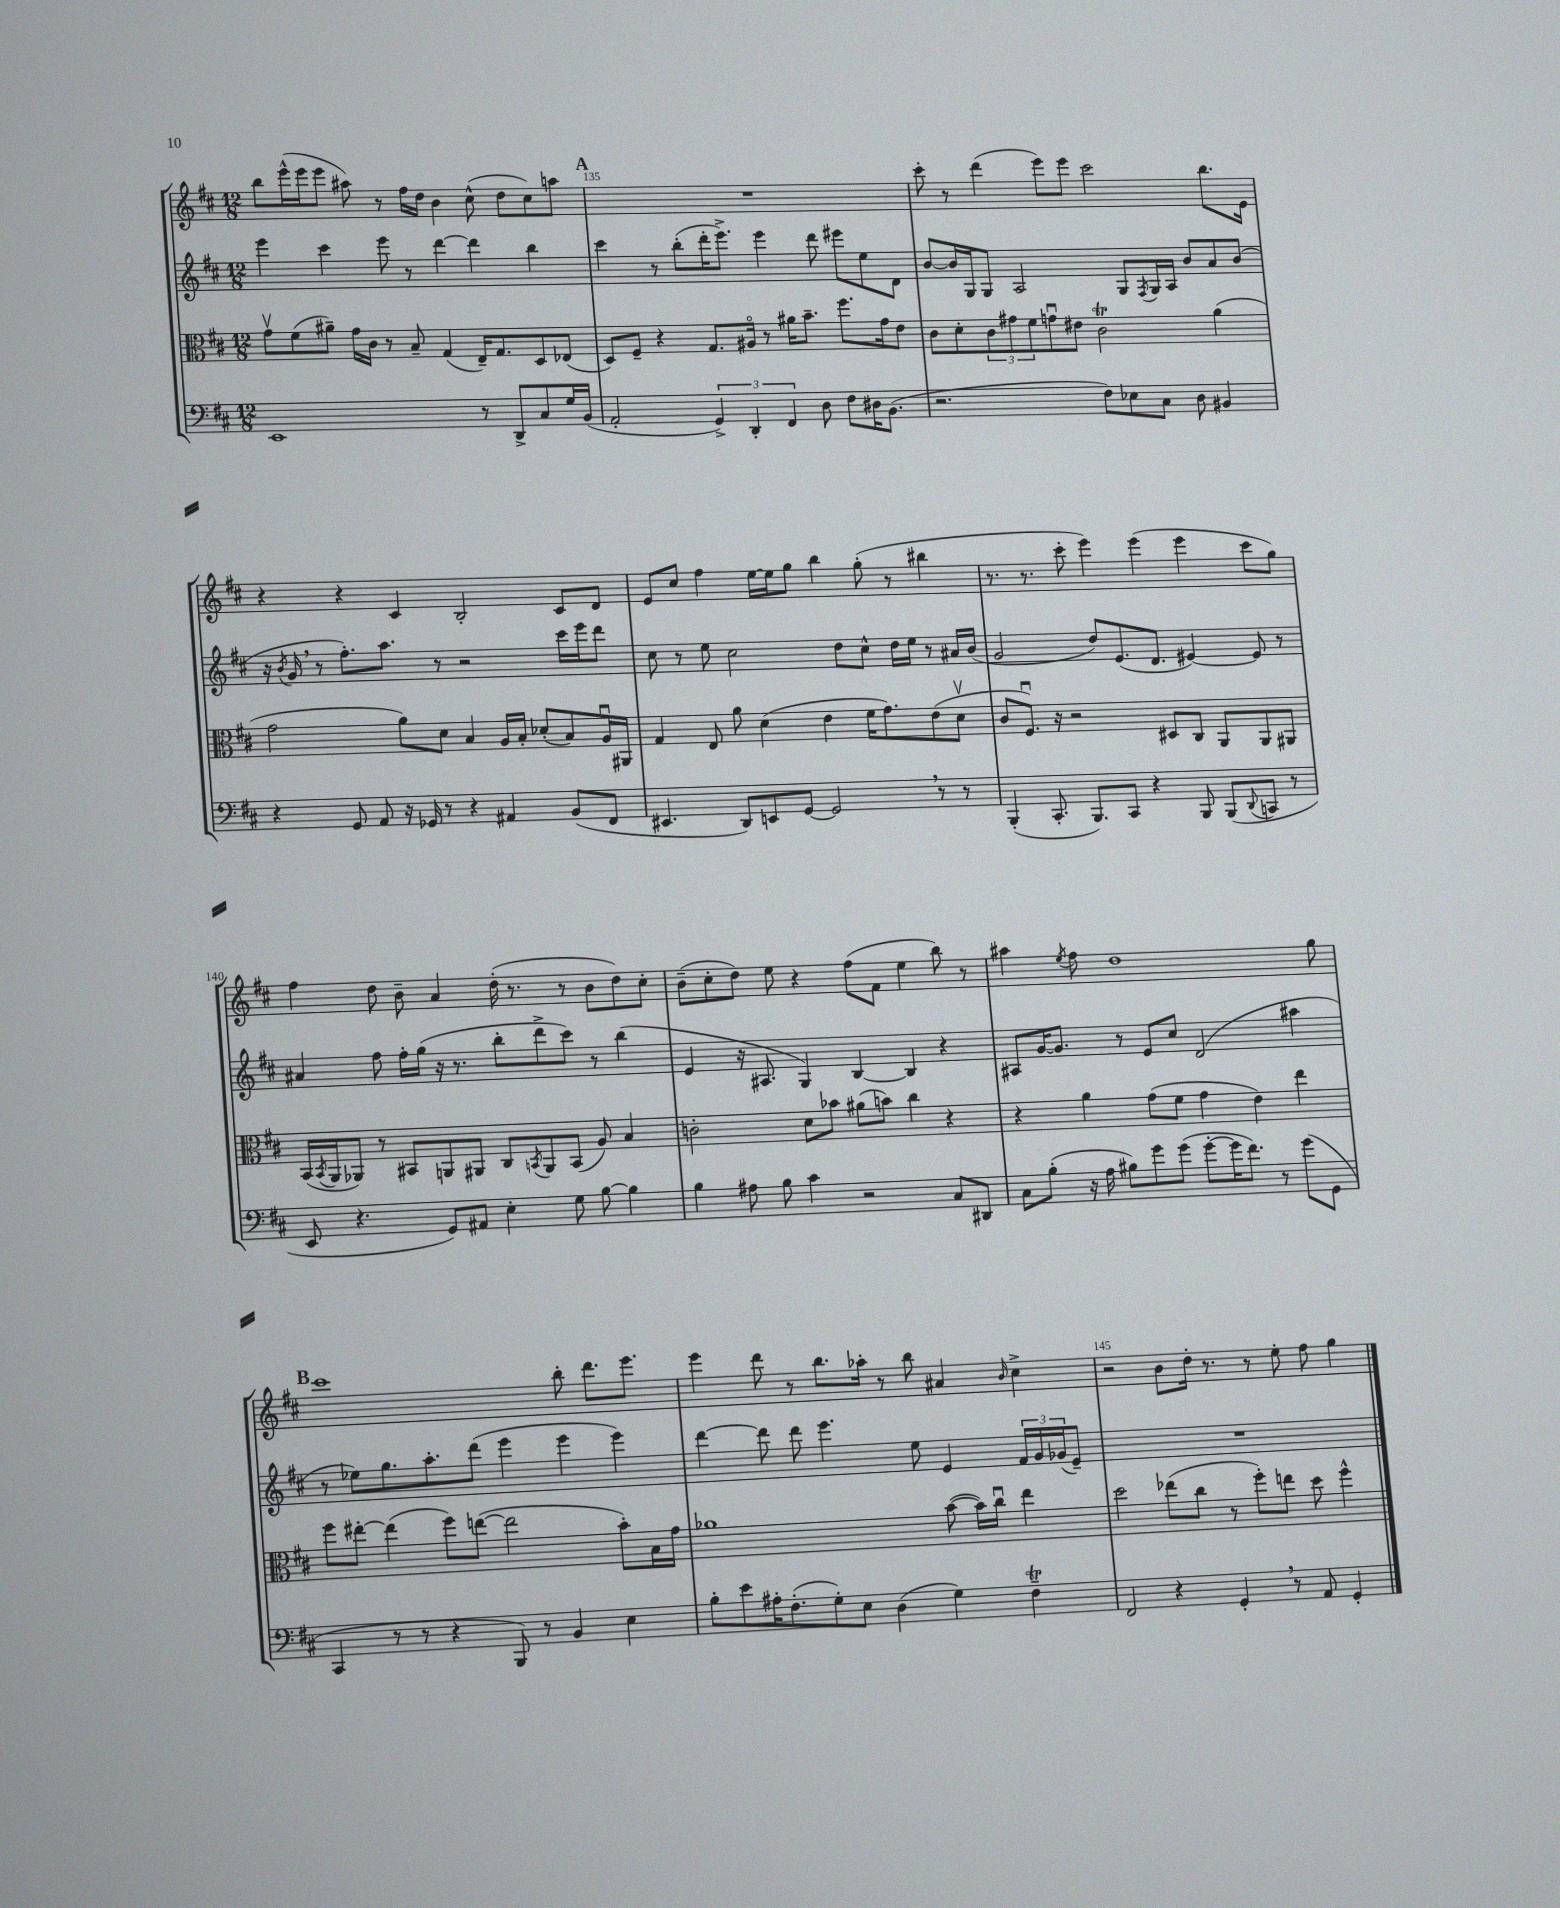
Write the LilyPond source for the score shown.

<<
\new StaffGroup <<
\new Staff = "s0" {
    \clef treble \key d \major \numericTimeSignature \time 12/8
    b''8 e'''16-^( e'''16 e'''8 ais''8) r8 fis''16 d''16 b'4 cis''8-^( d''8 cis''8) a''8 |
    \mark \markup { \bold "A" } R1. |
    cis'''8-. r8 d'''4( e'''8) e'''8 cis'''2 b''8. e'16 |
    r4 r4 cis'4 b2-. cis'8 d'8 |
    e'8 cis''8 fis''4 e''16~ e''16 g''8 b''4 g''8-.( r8 bis''4 |
    r8. r8. cis'''8-. e'''4) e'''4( e'''4 cis'''8 g''8) |
    fis''4 d''8 b'8-- a'4 d''16-.( r8. r8 b'8 d''8) cis''8-. |
    b'8--( cis''8-. d''8) e''8 r4 fis''8( fis'8 e''4 b''8) r8 |
    ais''4 \acciaccatura { e''8 } fis''8 d''1 g''8 |
    \mark \markup { \bold "B" } cis'''1 b''8-. d'''8. e'''8. |
    e'''4 d'''8 r8 b''8. aes''16-. r8 b''8 ais'4 \grace { b'16 } cis''4-> |
    r2 b'8 d''16-. r8. r8 e''8-. fis''8 g''4 \bar "|." |
}
\new Staff = "s1" {
    \clef treble \key d \major \numericTimeSignature \time 12/8
    e'''4 cis'''4 e'''8 r8 d'''4~ d'''4 b''4 |
    \mark \markup { \bold "A" } cis'''4 r8 b''8-.( d'''16-. e'''8.->) e'''4 d'''8 eis'''8 e''8 d'8 |
    b'8~ b'16 g16 g8 a2 g8 \acciaccatura { fis8 } g16 a16 b'8 a'8 b'8( |
    r16 \acciaccatura { b'8 } g'16 \breathe r8 fis''8.-.) a''8. r8 r2 cis'''16 e'''16 d'''8 |
    cis''8 r8 e''8 cis''2 d''8 cis''8-^ d''16 e''16 r8 ais'16 b'16( |
    g'2 d''8) e'8.( d'8. eis'4~) eis'8 r8 |
    ais'4 fis''8 fis''16-. g''16( r16 r8. b''8-. d'''8-> cis'''8) r8 b''4( |
    e'4 r16 ais8. g4) b4~ b4 r4 |
    ais8 g'16~ g'8. r8 e'8 cis''8 d'2( ais''4 |
    \mark \markup { \bold "B" } r8 ees''8) g''8. a''8.-. d'''8( e'''4 e'''4 e'''4) |
    d'''4~ d'''8 d'''8 e'''4. e''8 e'4 \tuplet 3/2 { fis'16 g'16 ges'16( } e'8--) |
    R1. \bar "|." |
}
\new Staff = "s2" {
    \clef alto \key d \major \numericTimeSignature \time 12/8
    g'8\upbow fis'8( ais'8--) g'16 cis'16 r8 b8-- g4( e16--) g8. d8 ees8( |
    \mark \markup { \bold "A" } d8) fis8-- r4 g8. ais16\flageolet r8 ais'16 b'8.-- fis''8. g'16 e'8 |
    cis'8 d'8-. \tuplet 3/2 { cis'8 gis'8 fis'8 } g'8\downbow eis'8 cis'2\trill a'4( |
    g'2 a'8) d'8 b4 a16 b16-. des'8-.( b8) a16\downbow ais,16 |
    g4 e8 a'8 d'4( e'4 fis'16 g'8.) e'8( d'8\upbow |
    cis'8 fis8.\downbow) r16 r2 dis8 cis8 a,8 a,8 ais,8 |
    b,16( \acciaccatura { b,8 } a,16 aes,8) r8 bis,8 a,8 ais,8 cis8 \acciaccatura { b,8 } ais,8 b,8( a8) b4 |
    c'2-. d'8 bes'8 ais'8( b'8) cis''4 r4 |
    r4 a'4 g'8( fis'8 g'4 e'4) e''4 |
    \mark \markup { \bold "B" } fis''8 eis''8~-. eis''4( fis''8) e''8~( e''2 b'8-.) b16 g'16 |
    aes'1 b'8~( b'16) cis''16\downbow e''4 |
    d''2 ees''8( cis''8 r8 fis''8-.) e''8 d''8 fis''4-^ \bar "|." |
}
\new Staff = "s3" {
    \clef bass \key d \major \numericTimeSignature \time 12/8
    e,1 r8 d,8-> cis8 g16 b,16( |
    \mark \markup { \bold "A" } a,2-. \tuplet 3/2 { g,4->) d,4-. fis,4 } d8 fis8 dis16 b,8.( |
    r2. fis8) ees8 cis8 d8 bis,4 |
    r4 g,8 a,8 r16 ges,16 r8 r4 ais,4 b,8( fis,8 |
    eis,4. d,8) e,8 g,8~ g,2 \breathe r8 r8 |
    b,,4-.( cis,8.-. b,,8.) cis,8 r4 b,,8 b,,8( \appoggiatura { d,8 } c,8 r8 |
    e,8 r4. g,8) ais,8 e4-. g8 b8~ b4 |
    b4 ais8 b8 cis'4 r2 cis8 dis,8 |
    cis8 b8-.( r16 a16 bis8) g'8 g'8( g'8~-. g'16 fis'8.) r8 g'8( g,8 |
    \mark \markup { \bold "B" } cis,4 r8 r8 r4 b,,8) r8 b,4 e4 |
    b8-. e'8 ais16-. fis8.-.( g8-.) e8 d4( g4) fis4--\trill |
    fis,2 r4 g,4-. \breathe r8 a,8 g,4-. \bar "|." |
}
>>
>>
\layout { \context { \Score currentBarNumber = #134 \override BarNumber.break-visibility = ##(#f #t #t) barNumberVisibility = #(every-nth-bar-number-visible 5) } }
